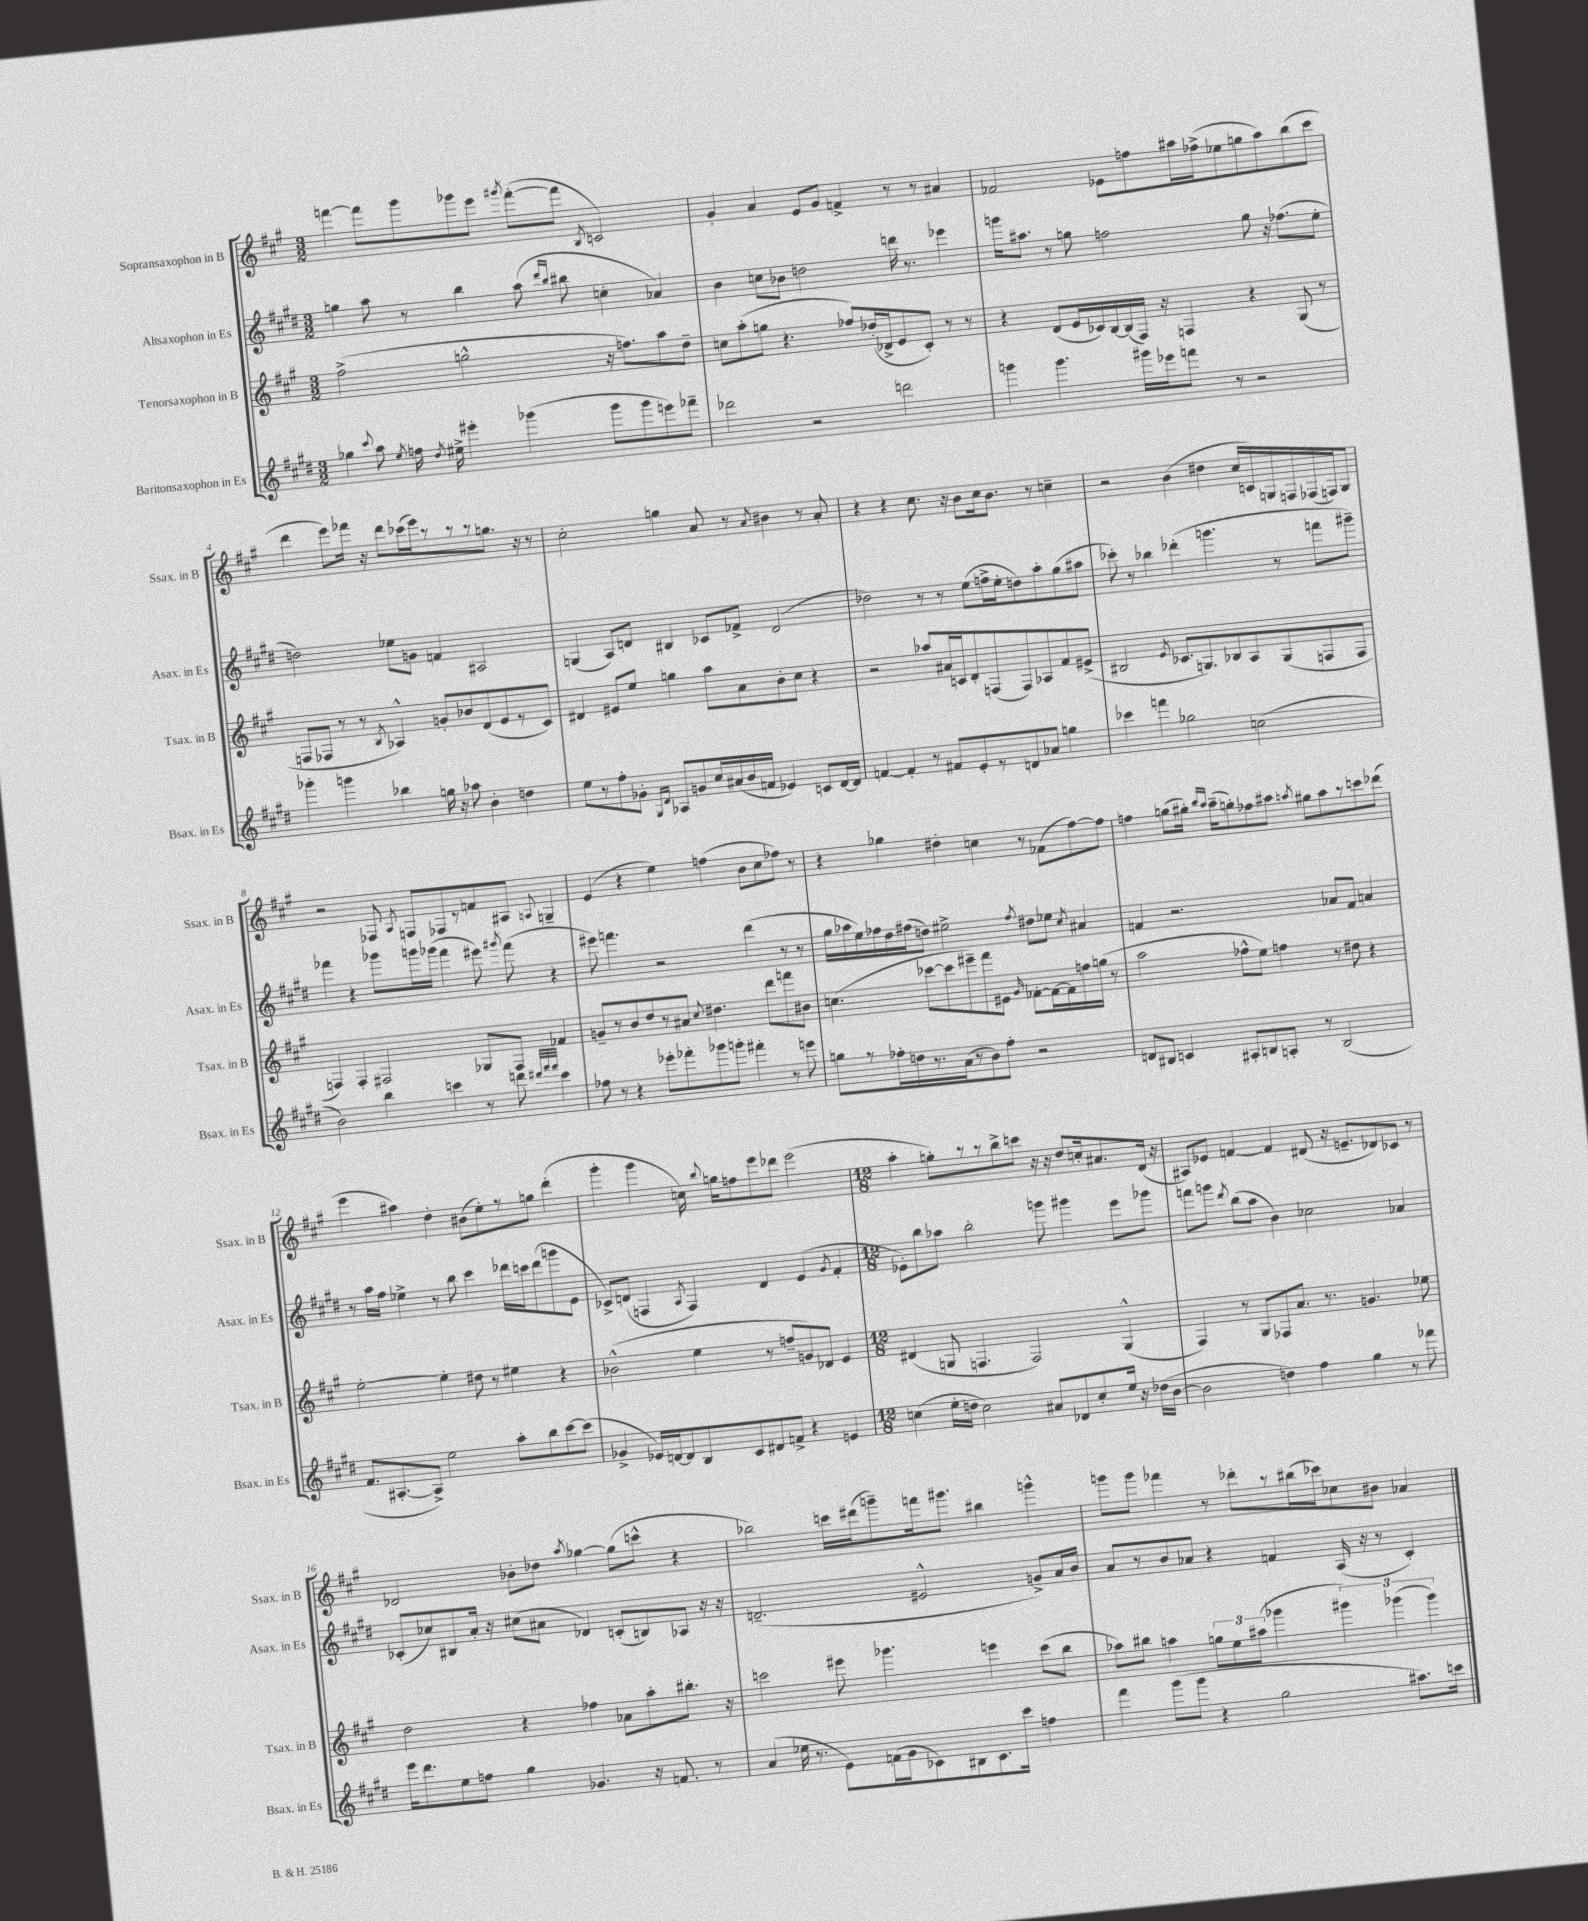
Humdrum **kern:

**kern	**kern	**kern	**kern
*staff4	*staff3	*staff2	*staff1
*clefG2	*clefG2	*clefG2	*clefG2
*k[f#c#g#d#]	*k[f#c#g#]	*k[f#c#g#d#]	*k[f#c#g#]
*M3/2	*M3/2	*M3/2	*M3/2
4gg-	(2ff#^	4gg	[4fff
8qqccc#	.	.	.
8aa	.	8aa	8fff]
8qee	.	.	.
16ff	.	8r	8ggg#
8qdd#	.	.	.
16ee#^	.	.	.
4eee#'	2gg^^	4bb	8ggg-
.	.	.	8eee
.	.	.	8qggg#
(4ggg-	.	(8aa	([8fff'
.	.	16qqddd#	.
.	.	16qqbb	.
.	.	8bb#	8fff]
.	.	.	8qB
8ggg-	16r	4cc'	2c)
.	8.ff)	.	.
8ggg-	.	.	.
8eee)	8aa	4a-)	.
8fff-~	8dd~	.	.
=	=	=	=
2ddd-	8cc	4b	4g#'
.	(8aa'	.	.
.	8gg	8cc	4a
.	4.r	8b-	.
2r	.	2dd	8e
.	.	.	8g#
.	8ff-)	.	4f^
.	(16dd-'	.	.
.	16d-^	.	.
2ddd	8e	16ddd	8r
.	.	8.r	.
.	8c#')	.	8r
.	8r	4eee-	4a#
.	8r	.	.
=	=	=	=
4ggg	4r	16ggg	2f-
.	.	8.aa#	.
4.ggg	(8d	8r	.
.	16e	8gg	.
.	16c-)	.	.
.	[16B	2ff	8e-
.	(16B]	.	.
16ggg#	16F#)	.	8ff
16eee-	16r	.	.
8fff	4F	.	16aa#
.	.	.	(16ff-^
8r	.	.	8ee-
2r	4r	8gg	8gg
.	.	16r	8aa#)
.	.	(8.ff-	.
.	(8G#	.	(8bb
.	8r	8ee'	8ccc#
=	=	=	=
4ggg-'	8F	2dd)	4ddd
.	8F-	.	.
4ggg	8r	.	8eee)
.	8r	.	16fff-
.	.	.	16r
.	8qB	.	.
4bb-	4A-^^)	8ee-	8ddd
.	.	8g	(16ccc-
.	.	.	16eee)
16gg	8g'	4f	8r
16r	.	.	.
8aa-	8b-	.	8r
4b'	(8d	2A#	8r
.	8e	.	8.gg
4dd	8r	.	.
.	.	.	16r
.	8c#)	.	8r
=	=	=	=
8ee	4d#	(4G	2cc#'
8r	.	.	.
8ff#'	8e#	8A)	.
8g-'	8ee	8d	.
16qqG#	.	.	.
16qqd#	.	.	.
8A-	4gg	4B#	4gg
8g	.	.	.
16cc#	8aa	8c-	8a
(16a#	.	.	.
16b	8a	8f-^	8r
16f	.	.	.
.	.	.	8qa
4e-)	8b'	(2d	4b#
.	8cc#	.	.
8c	4r	.	8r
[16d#	.	.	8a'
16d#]	.	.	.
=	=	=	=
[4f	2r	2dd-)	4r
4f']	.	.	4r
8r	8aa-	8r	8.cc#
8f#	16a#	8r	.
.	16c	.	16r
8e'	8d'	(8ee	8b
8r	(8F	16ff^	16cc#
.	.	16ee'	8.b
8d	8F)	8dd)	.
8a-	8A-	8aa'	8r
4gg	8f#	(8gg#	4cc~
.	(8e#^	8aa#	.
=	=	=	=
4ccc-	2B#	8ccc-')	2r
.	.	8r	.
4fff	.	4bb-	.
.	8qe	.	.
2gg-	8.c-	(4ddd-'	(4b
.	8.G)	.	.
.	.	4.ggg	4dd#
.	8B-	.	.
(2cc	8A	.	16cc#
.	.	.	16c)
.	(8G	8r	16G
.	.	.	16F
.	8F	8fff	(16F-
.	.	.	16F)
.	8F	8ggg#~)	8G
=	=	=	=
2b)	4F)	4fff-	2r
.	4F'	4r	.
4bb	2F#	8ggg-	8F-
.	.	.	8qA
.	.	16ggg	8F
.	.	(16ggg-	.
4ccc	.	4fff-	8F-
.	.	.	8r
8r	8G-	8eee#)	8f
.	.	8qggg#	.
8ddd	8F#	(8fff-	8A#
32qqddd#	.	.	.
32qqfff#	.	.	.
32qqfff#	.	.	8qqA
4ccc	4f-	4r	4G~
=	=	=	=
8ff-	8g~	8eee#)	(4e
8r	8r	4.fff	.
4r	8b	.	4r
.	8dd	.	.
8eee-'	8r	2r	4ee)
8fff-'	8a#	.	.
.	8qqcc#	.	.
8ggg-	4.dd#	.	(4ff
8ggg'	.	.	.
4fff#'	.	(4ddd#	8b
.	8ddd	.	8cc#
8r	8fff	8r	8ff-)
8eee	8b#	8r	8r
=	=	=	=
8gg	(4.cc	16gg#	4r
.	.	16aa-	.
8r	.	16ee)	.
.	.	16ff-	.
16ff-'	.	16dd#	4gg-
16dd	.	(16ff#	.
8.r	[8ccc-	8dd)	.
.	8ccc-]	2ee#^	4dd#'
(16a	.	.	.
8r	8eee#~)	.	.
8b)	8fff#	.	4cc
8ff-'	8e#	.	.
.	16qqg#	8qff#	.
2r	[8f-'	8dd#	8r
.	16f-_	8ee-	(8f-
.	16f-]	.	.
.	.	8qcc#	.
.	16ff	4a#	[8ff#)
.	(16gg	.	.
.	8r	.	8ff#]
=	=	=	=
8d	2aa	4f	4ff
8B#	.	.	.
4c	.	2.r	(8gg
.	.	.	16gg#')
.	.	.	16qqbb
.	.	.	16qqaa
.	.	.	(16aa~
8A#'	8ff-^^	.	8gg')
8B	8ee)	.	8ff-
8A'	4ff	.	8aa#
.	.	.	8qaa
8r	.	.	8gg#
(2B	8r	8a-	8aa
.	8dd#	8f	8r
.	4r	4a	8ccc
.	.	.	(8ddd-
=	=	=	=
8.f#	[2ee'	8r	4eee
.	.	16aa	.
[8.A#'	.	16ff#	.
.	.	4ee-^	4aa#)
8A#^])	.	.	.
2ee	4ee']	8r	4dd'
.	.	8bb	.
.	8dd#	4ccc#	(8b#
.	8r	.	8ee')
8aa'	4ee#	16ddd-	8r
.	.	16ccc	.
8bb	.	(8ddd-	8gg
[8ccc#	4r	8ggg	(4ddd'
(8ccc#]	.	8e	.
=	=	=	=
4g-^	(2b-^^	8c-^)	4ggg#'
.	.	(8d	.
16e-)	.	4F	4ggg#
[16d	.	.	.
8d]	.	.	.
.	.	8qA	.
8B	4ee	4F)	16cc)
.	.	.	8qqbb
.	.	.	16gg
8c#	.	.	8ff
8d#	8r	4d	8eee
8f^	8ff~	.	8ddd-
4r	8g)	(4e	(2eee
.	8d-	.	.
.	.	8qg#	.
4e	4e	4f#'	.
=	=	=	=
*M12/8	*M12/8	*M12/8	*M12/8
(4cc	(4d#	8e-')	4aa'
.	.	8bb	.
16ee'	8G	8aa-	8gg')
16dd	.	.	.
2cc)	4.F	2bb'	8r
.	.	.	8r
.	.	.	8bb^
.	2F)	.	8ccc
8a#	.	8ggg	16r
.	.	.	16r
8d-	.	4ggg#	8dd
8cc'	.	.	16cc'
.	.	.	8.a#
16ee	(4G^^	8eee	.
16r	.	.	.
(16dd-	.	8ggg-	(16d
[16b	.	.	16r
=	=	=	=
2b]	4F#)	8fff	8A#)
.	.	8ggg	8e-
.	.	8qddd#	.
.	8r	(8bb	[4f
.	8G#	8aa	.
4dd)	8F-	4b)	4f]
.	8.a	.	.
4ff#	.	2cc-	(8d#
.	8.r	.	.
.	.	.	16r
.	.	.	8.e~
4gg#	4.g	.	.
.	.	.	8d-)
8r	.	4a-	8c-
8fff-	8ee-	.	8r
=	=	=	=
16eee	2dd	(8c-'	2d-
8.ddd#	.	.	.
.	.	8cc-)	.
8ee	.	8B#	.
8ff	.	16a'	.
.	.	16r	.
4gg#	4r	(8cc#	8b-'
.	.	8a#	8dd-
.	.	.	8qaa
4.g-	4ff-	4d-)	[4gg-
.	8a-	(8c'	(8gg-]
16r	8aa'	8B)	8ccc^^
8.f	.	.	.
.	8.bb#'	8A-	4r
8r	.	16r	.
.	16r	16r	.
=	=	=	=
(4a	2ccc	(2.d~	2bb-)
16ee-	.	.	.
8.r	.	.	.
8e)	8eee#	.	16ccc
.	.	.	(16ddd#
(16f	4.ggg-	.	8ggg~)
16g#	.	.	.
8c-)	.	2e#^^	16fff
.	.	.	8.ggg#
8B#	.	.	.
8.c-	4eee	.	4bb#
16ccc#	.	.	.
4ff	(8ccc	8g^)	4ggg^^
.	8bb	16a	.
.	.	16b	.
=	=	=	=
4fff#	8aa-)	8a	8ggg
.	8bb#	8r	8ggg
(8ggg#	4aa	8b	4fff-
8ggg#	.	8a-	.
4r	12gg	4r	8r
.	12ee	.	.
.	.	.	8ddd-'
.	(12aa#	.	.
2gg#	4ggg-	4f	8r
.	.	.	(16bb#
.	.	.	16ccc-)
.	6ggg#)	(16A	8cc-
.	.	16r	.
.	.	8r	8b#
.	(6ggg-	.	.
8.aa#)	.	4c#')	4a-
.	6ggg-)	.	.
16ccc	.	.	.
==	==	==	==
*-	*-	*-	*-
